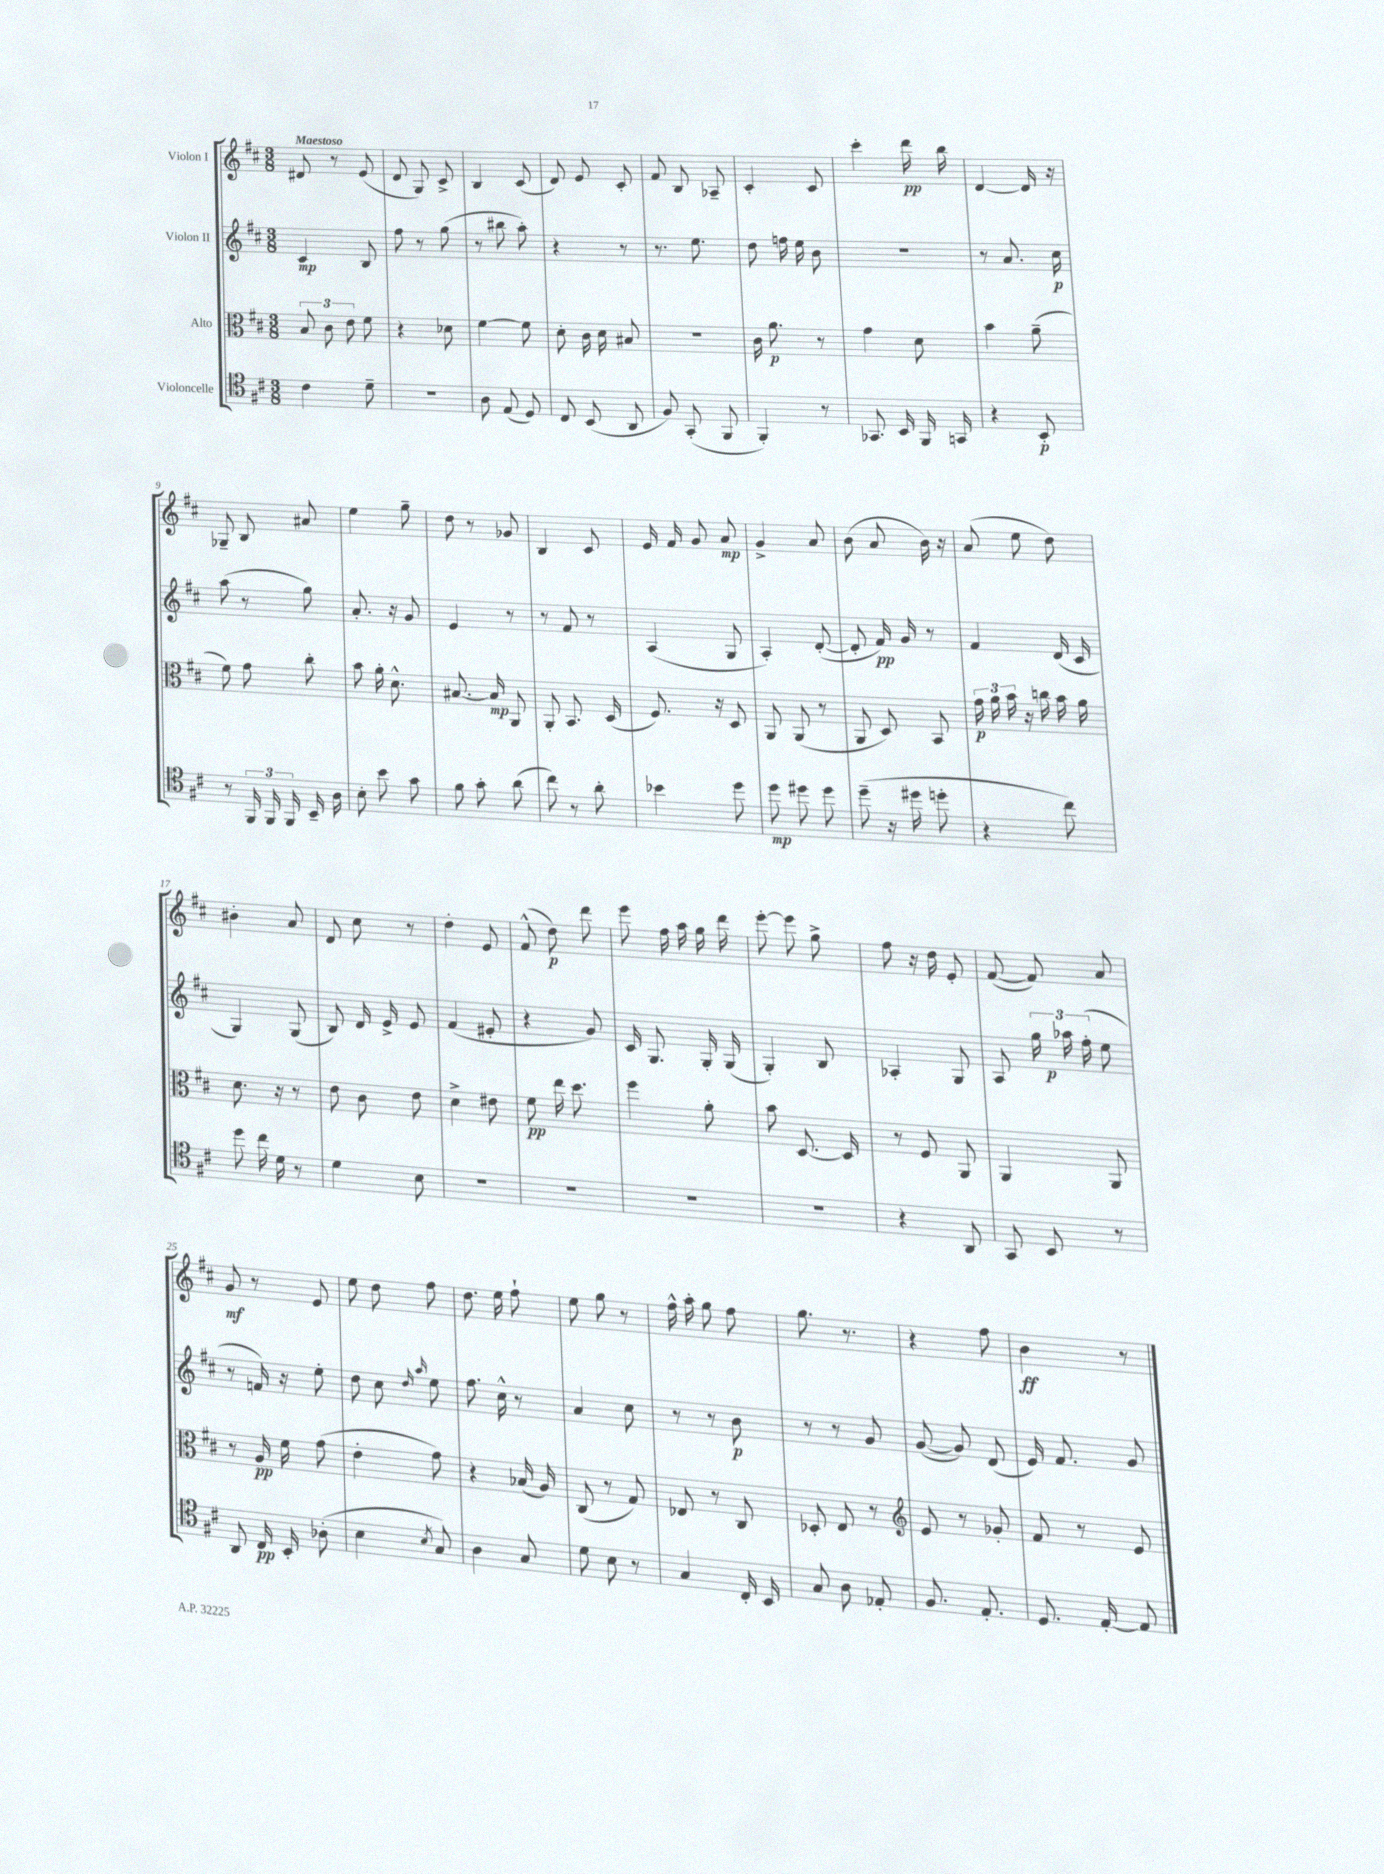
<<
\new StaffGroup <<
\new Staff = "s0" \with { instrumentName = "Violon I" } {
    \clef treble \key d \major \numericTimeSignature \time 3/8 \tempo "Maestoso"
    \autoBeamOff dis'8 r8 e'8( |
    d'8 g8) cis'8-> |
    b4 cis'8( |
    d'8) e'8 cis'8-. |
    fis'8 b8 aes8-- |
    cis'4-. cis'8 |
    cis'''4-. d'''16\pp b''16 |
    d'4~ d'16 r16 |
    ges8-- b8 ais'8 |
    e''4 g''8-- |
    d''8 r8 ges'8 |
    b4 cis'8 |
    e'16 fis'16 g'8 a'8\mp |
    g'4-> a'8 |
    b'8( a'8 b'16) r16 |
    a'8( e''8 d''8) |
    bis'4-. a'8 |
    d'8 cis''8 r8 |
    d''4-. e'8 |
    fis'8-^( d''8\p) d'''8 |
    e'''8 fis''16 a''16 g''16 d'''16 |
    e'''8~-. e'''8 g''8-> |
    fis''8 r16 d''16 e'8-. |
    fis'8~( fis'8) a'8 |
    g'8\mf r8 e'8 |
    e''8 d''8 fis''8 |
    d''8. e''16 fis''8-! |
    e''8 g''8 r8 |
    fis''16-^ a''16-. g''8 fis''8 |
    g''8. r8. |
    r4 fis''8 |
    b'4\ff r8 \bar "|." |
}
\new Staff = "s1" \with { instrumentName = "Violon II" } {
    \clef treble \key d \major \numericTimeSignature \time 3/8
    \autoBeamOff cis'4\mp b8 |
    fis''8 r8 g''8( |
    r8 bis''8 a''8-.) |
    r4 r8 |
    r8. e''8. |
    d''8 f''16 e''16 b'8 |
    R4. |
    r8 a'8. cis''16\p |
    a''8( r8 g''8) |
    a'8.-. r16 g'8 |
    e'4 r8 |
    r8 fis'8 r8 |
    a4( g8 |
    a4-.) d'8~-.( |
    d'8-. fis'16\pp) g'16 r8 |
    fis'4 d'16( cis'16 |
    g4) g8( |
    b8) d'16 e'16-> e'8 |
    fis'4( eis'8-. |
    r4 g'8) |
    cis'16 g8. g16-. g16( |
    g4-.) b8 |
    aes4-. g8 |
    a8 \tuplet 3/2 { g''16 aes''16\p fis''16-.( } e''8 |
    r8 f'16) r16 e''8-. |
    d''8 cis''8 \grace { d''16 a''16 } e''8 |
    fis''8. cis''16-^ r8 |
    a'4 cis''8 |
    r8 r8 b'8\p |
    r8 r8 g'8 |
    g'8~( g'8) d'8( |
    e'16) fis'8. g'8 \bar "|." |
}
\new Staff = "s2" \with { instrumentName = "Alto" } {
    \clef alto \key d \major \numericTimeSignature \time 3/8
    \autoBeamOff \tuplet 3/2 { b8 cis'8 e'8 } fis'8 |
    r4 des'8 |
    fis'4~ fis'8 |
    d'8-. cis'16 d'16 bis8 |
    R4. |
    cis'16 a'8.\p r8 |
    g'4 d'8 |
    b'4 a'8--( |
    fis'8) g'8 cis''8-. |
    b'8 a'16-. d'8.-^ |
    bis8.~ bis16\mp a,8 |
    a,8-. b,8. d16( |
    fis8.) r16 d8 |
    a,8 a,8( r8 |
    a,8 d8) b,8 |
    \tuplet 3/2 { g'16\p a'16 b'16 } r16 c''16 b'16 a'16 |
    d'8. r16 r8 |
    e'8 cis'8 e'8 |
    d'4-> eis'8 |
    fis'8\pp e''16 d''8. |
    fis''4 a'8-. |
    b'8 d8.~ d16 |
    r8 fis8 a,8 |
    a,4 a,8 |
    r8 a16\pp fis'16 g'8( |
    e'4-. g'8) |
    r4 bes16( a16) |
    cis8( r8 g8) |
    ees8 r8 cis8 |
    des8-. e8 r8 |
    \clef treble e'8 r8 ges'8-. |
    fis'8 r8 e'8 \bar "|." |
}
\new Staff = "s3" \with { instrumentName = "Violoncelle" } {
    \clef tenor \key d \major \numericTimeSignature \time 3/8
    \autoBeamOff cis'4 d'8-- |
    R4. |
    a8 e8( d8) |
    cis8 b,8( a,8 |
    fis8) g,8-.( fis,8 |
    fis,4-.) r8 |
    ges,8. b,16 fis,16 g,16 |
    r4 b,8-.\p |
    r8 \tuplet 3/2 { fis,16 fis,16 fis,16 } b,16-- a16 |
    b8-. b'8 g'8 |
    fis'8 g'8-. a'8( |
    cis''8) r8 a'8-. |
    bes'4 d''8 |
    d''8\mp dis''8 dis''8 |
    d''8--( r16 dis''16 d''8-. |
    r4 cis''8) |
    d''8 cis''16 d'16 r8 |
    d'4 b8 |
    R4. |
    R4. |
    R4. |
    R4. |
    r4 a,8 |
    g,8 b,8 r8 |
    a,8 cis16\pp b,16-. aes8-.( |
    b4 \acciaccatura { b8 } g8) |
    a4 g8 |
    d'8 b8 r8 |
    g4 cis16-. b,16 |
    g8 a8 ees8-. |
    fis8. e8.-. |
    d8. e16~-. e8 \bar "|." |
}
>>
>>
